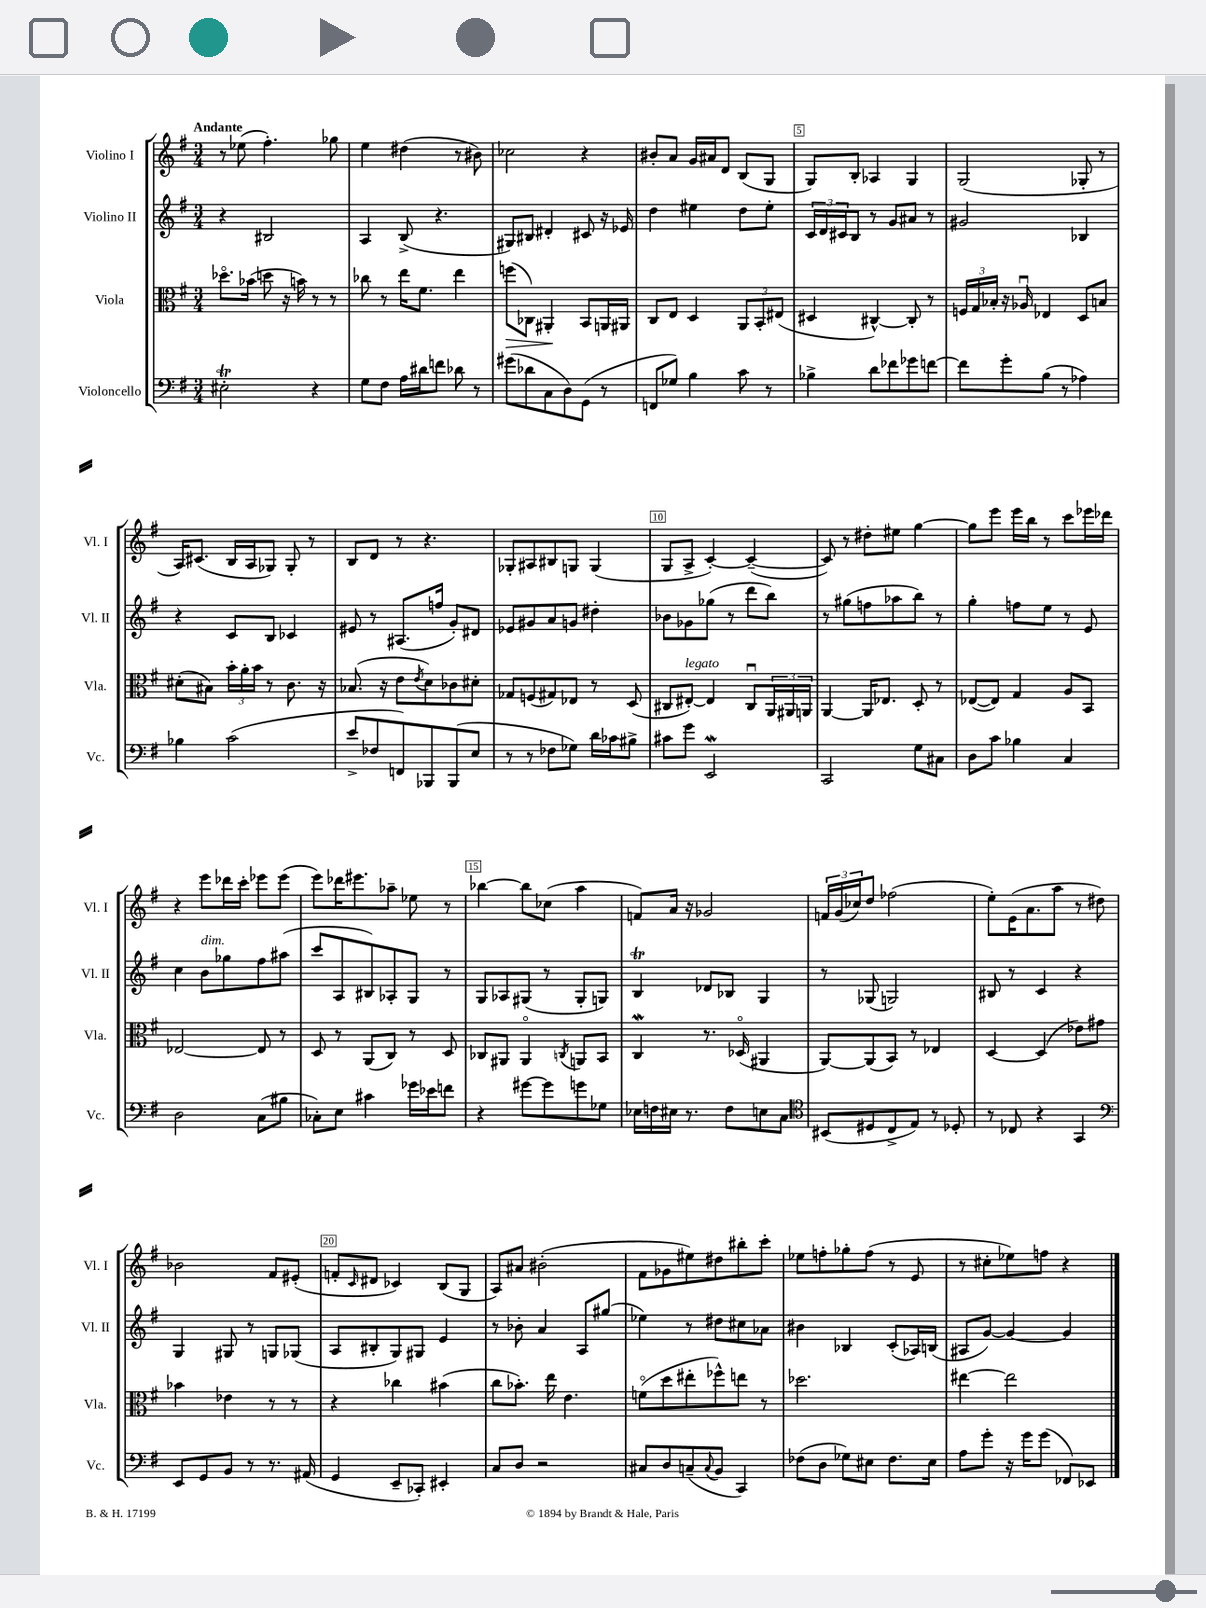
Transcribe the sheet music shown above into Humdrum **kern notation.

**kern	**kern	**dynam	**kern	**kern
*part4	*part3	*part3	*part2	*part1
*staff4	*staff3	*staff3	*staff2	*staff1
*I"Violoncello	*I"Viola	*	*I"Violino II	*I"Violino I
*I'Vc.	*I'Vla.	*	*I'Vl. II	*I'Vl. I
*clefF4	*clefC3	*	*clefG2	*clefG2
*k[f#]	*k[f#]	*	*k[f#]	*k[f#]
*M3/4	*M3/4	*	*M3/4	*M3/4
=1	=1	=1	=1	=1
!	!	!	!	!LO:TX:a:B:t=Andante
2E#Xt'\	8.dd-X\L	.	4r	8r
.	.	.	.	(8ee-X\
.	(16b-X\Jk	.	.	.
.	8ddn\	.	2B#X/	4.ff#'\)
.	16r	.	.	.
.	16bn\)	.	.	.
4r	8r	.	.	.
.	8r	.	.	8gg-X\
=2	=2	=2	=2	=2
8G\L	8cc-X\	.	4A/	4ee\
8F#\J	8r	.	.	.
16A\LL	16ee\KL	.	(8B^/	(4dd#X\
16d#X\J	8.f#\J	.	.	.
8fn\J	.	.	4.r	.
8d-X\	4ee\	.	.	8r
8r	.	.	.	8b#X\)
=3	=3	=3	=3	=3
!	!	!LO:HP:b	!	!
(8g#X\L	(8ffn\L	>	8G#X/L)	2cc-X\
8d-X\	8C-X\J)	.	8B#X/J	.
8C\	4AA#X'/	.	4d#X'/	.
8D\)	.	.	.	.
(8GG\J	8BB/L	]	8c#X/	4r
8r	16AAn/L	.	16r	.
.	16AA#X/JJ	.	16e-X/	.
=4	=4	=4	=4	=4
8FFn/L	8C/L	.	4dd\	8b#X'/L
8G-X/J)	8E/J	.	.	8a/J
4B\	4D/	.	4ee#X\	16g/LL
.	.	.	.	16a#X/J
.	.	.	.	8d/J
8c\	12AA/L	.	8dd\L	(8B/L
.	12BB'/	.	.	.
8r	.	.	8ee#'\J	8G/J
.	(12E#X/J	.	.	.
=5	=5	=5	=5	=5
4B-X^\	4D#X/	.	24c/LL	8G/L)
.	.	.	24d/	.
.	.	.	24c#X/J	.
.	.	.	8B/J	8B'/J
8d\L	[4C#X^^/)	.	8r	4A-X/
8f-X\	.	.	8g/L	.
8g-X\	8C#'/]	.	8a#X/J	4G/
[8fn\J	8r	.	8r	.
=6	=6	=6	=6	=6
8f\L]	24Fn/LL	.	2g#X/	(2G/
.	24G/	.	.	.
.	24B-X'/JJ	.	.	.
8g'\	16r	.	.	.
.	16A-Xu/	.	.	.
(8B\J	4E-X/	.	.	.
8r	.	.	.	.
4A-X\)	8D/L	.	4B-X/	8G-X'/
.	8Bn/J	.	.	8r
!!LO:LB:g=z
=7	=7	=7	=7	=7
4B-X\	(8d#X'\L	.	4r	16A/KL)
.	.	.	.	(8.c#X/J
.	8B#X\J)	.	.	.
(2c\	24b'\LL	.	8c/L	16B/LL
.	24a'\	.	.	.
.	.	.	.	16A/J
.	24b\JJ	.	.	.
.	8r	.	8B/J	8G-X/J)
.	8.c\	.	4c-X/	8G-'/
.	.	.	.	8r
.	16r	.	.	.
=8	=8	=8	=8	=8
8e^/L	(8.B-X/	.	8e#X/	8B/L
8F-X/	.	.	8r	8d/J
.	16r	.	.	.
8FFn/)	8e\L	.	(8.A#X/L	8r
.	8qe/	.	.	.
8BBB-X/	8d\)	.	.	4.r
.	.	.	16ffn/Jk	.
(8BBB-/	8c-X\	.	8g'/L)	.
8E/J	8d#X'\J	.	8d#X/J	.
=9	=9	=9	=9	=9
8r	8G-X/L	.	8e-X/L	8G-X'/L
8r	(8Fn/	.	8g#X/	8A#X/
8F-X\L	8G#X/)	.	8a/	8B#X/
8G-X\J)	8E-X/J	.	8gn/J	8Gn/J
16d\LL	8r	.	4dd#X'\	(4G/
16c-X\J	.	.	.	.
8B#X^\J	(8D/	.	.	.
=10	=10	=10	=10	=10
8c#X\L	8C#X/L	.	8b-X\L	8G/L
!	!LO:TX:a:i:t=legato	!	!	!
8g\J	[8E#X'/J)	.	8g-X\	8A^/J
2EEW/	4E#/]	.	(8gg-X\J	[4c'/)
.	.	.	8r	.
.	8C#u/L	.	8ddd\L	(4c~/_
.	24AA/L	.	8bb\J)	.
.	24AA#X/	.	.	.
.	24AAn/JJ	.	.	.
=11	=11	=11	=11	=11
2CC/	[4AA/	.	8r	8c/])
.	.	.	(8gg#X\L	8r
.	16AA/KL]	.	8ffn\	8dd#X'\L
.	8.E-X/J	.	.	.
.	.	.	8aa-X\	8ee#X\J
8G\L	8D'/	.	8bb\J)	[4gg\
8C#X\J	8r	.	8r	.
=12	=12	=12	=12	=12
8D\L	([8E-X/L	.	4gg'\	8gg\L]
8c\J	8E-/J])	.	.	8eee\J
4B-X\	4G/	.	8ffn\L	16eee\LL
.	.	.	.	16bb\JJ
.	.	.	8ee\J	8r
4C/	8A/L	.	8r	8ccc\L
.	8BB/J	.	8e/	16eee-X\L
.	.	.	.	16ddd-X\JJ
!!LO:LB:g=z
=13	=13	=13	=13	=13
2D\	[2E-X/	.	4cc\	4r
!	!	!	!LO:TX:a:i:t=dim.	!
.	.	.	8b\L	8eee\L
.	.	.	8gg-X\	16ddd-X\L
.	.	.	.	16ccc'\JJ
(8C\L	8E-/]	.	8ff#\	8eee-X\L
8B#X\J	8r	.	(8aa#X\J	(8eee-\J
=14	=14	=14	=14	=14
8C-X'\L)	8D/	.	8ccc/L	8eee\L)
8E\J	8r	.	8A/	16ddd-X\K
.	.	.	.	8.eee#X\
4c#X\	(8AA/L	.	8B#X/)	.
.	8C/J)	.	8A-X'/	8aa-X~\J
16g-X\LL	8r	.	8G/J	8ee-X\
16e-X\J	.	.	.	.
8fn\J	8D/	.	8r	8r
=15	=15	=15	=15	=15
4r	8C-X/L	.	8G/L	[4bb-X\
.	8AA#X/J	.	8A-X/	.
[8g#X\L	4AA#/	.	(8G#X/J	8bb-\L]
8g#\]	.	.	8r	(8cc-X\J
.	8qCn/	.	.	.
8gn\	8AAn/L	.	8G#'/L	4aa\
8G-X\J	8BB/J	.	8Gn/J)	.
=16	=16	=16	=16	=16
16E-X\LL	4Cw/	.	4Bt/	8fn/L)
16Fn\	.	.	.	.
16E#X\JJ	.	.	.	16a/Jk
8.r	.	.	.	16r
.	8.r	.	8d-X/L	2g-X/
8F\L	.	.	8B-X/J	.
.	(16D-X/	.	.	.
8En\	4AA#X/	.	4G/	.
8C\J	.	.	.	.
=17	=17	=17	=17	=17
*clefC4	*	*	*	*
(8BB#X/L	[8AA/L)	.	8r	24fn/LL
.	.	.	.	(24g/
.	.	.	.	24cc-X/J)
8D#X/	(8AA/]	.	(8G-X/	8dd/J
8C^/	8BB/J)	.	2Gn/)	(2ff-X\
8E/J)	8r	.	.	.
8r	4E-X/	.	.	.
8D-X'/	.	.	.	.
=18	=18	=18	=18	=18
8r	[4D/	.	8B#X/	8ee'\L)
8C-X/	.	.	8r	(16e\K
.	.	.	.	8.a\
4r	(4D/]	.	4c/	.
.	.	.	.	8aa\J
4GG/	8e-X\L)	.	4r	8r
.	8g#X\J	.	.	8dd#X\)
!!LO:LB:g=z
=19	=19	=19	=19	=19
*clefF4	*	*	*	*
8EE/L	4b-X\	.	4G/	2b-X\
8GG/	.	.	.	.
8BB/J	4e-X\	.	8G#X/	.
8r	.	.	8r	.
8.r	8r	.	8Gn/L	8f#/L
.	8r	.	(8G-X/J	(8e#X'/J
(16AA#X/	.	.	.	.
=20	=20	=20	=20	=20
4GG/	4r	.	8A/L	8fn'/L
.	.	.	.	16qqc/
.	.	.	8B#X'/	8d#X/J
8EE~/L	4cc-X\	.	8G/)	4c-X/)
8CC-X'/J)	.	.	8G#X/J	.
4EE#X'/	(4b#X\	.	4e/	(8B/L
.	.	.	.	8G/J
=21	=21	=21	=21	=21
8C/L	8cc\L	.	8r	8A/L)
8D/J	8.b-X'\J)	.	8b-X'\	8a#X/J
2r	.	.	4a/	(2b#X'\
.	16ee\	.	.	.
.	4.e\	.	.	.
.	.	.	8A/L	.
.	.	.	(8gg#X/J	.
=22	=22	=22	=22	=22
8C#X/L	(8fn\L	.	4ee-X\)	8f#\L
8D/	8dd\	.	.	8g-X\
(8Cn~/	8ee#X'\	.	8r	8ee#X\)
8qqC/	.	.	.	.
8BB/J	8ff-X^^\)	.	8dd#X\L	8dd#X\
4CC/)	8een\J	.	8cc#X\	8bb#X'\
.	8r	.	8a-X\J	8ccc'\J
=23	=23	=23	=23	=23
(8F-X\L	2.dd-X\	.	4b#X\	8ee-X\L
8D\J	.	.	.	8ffn'\
8G-X\L)	.	.	4B-X/	8gg-X'\
8E#X\J	.	.	.	(8ff\J
8.F-\L	.	.	(8c'/L	8r
.	.	.	16A-X/L)	8e/
16E#\Jk	.	.	(16Bn/JJ	.
=24	=24	=24	=24	=24
8A\L	[4ee#X\	.	8A#X/L	8r
8g'\J	.	.	[8g/J)	8cc#X'\L
16r	2ee#\]	.	4g/_	8ee-X\)
16g\KL	.	.	.	.
(8g\J	.	.	.	8ffn\J
8FF-X/L)	.	.	4g/]	4r
8EE-X/J	.	.	.	.
==	==	==	==	==
*-	*-	*-	*-	*-
